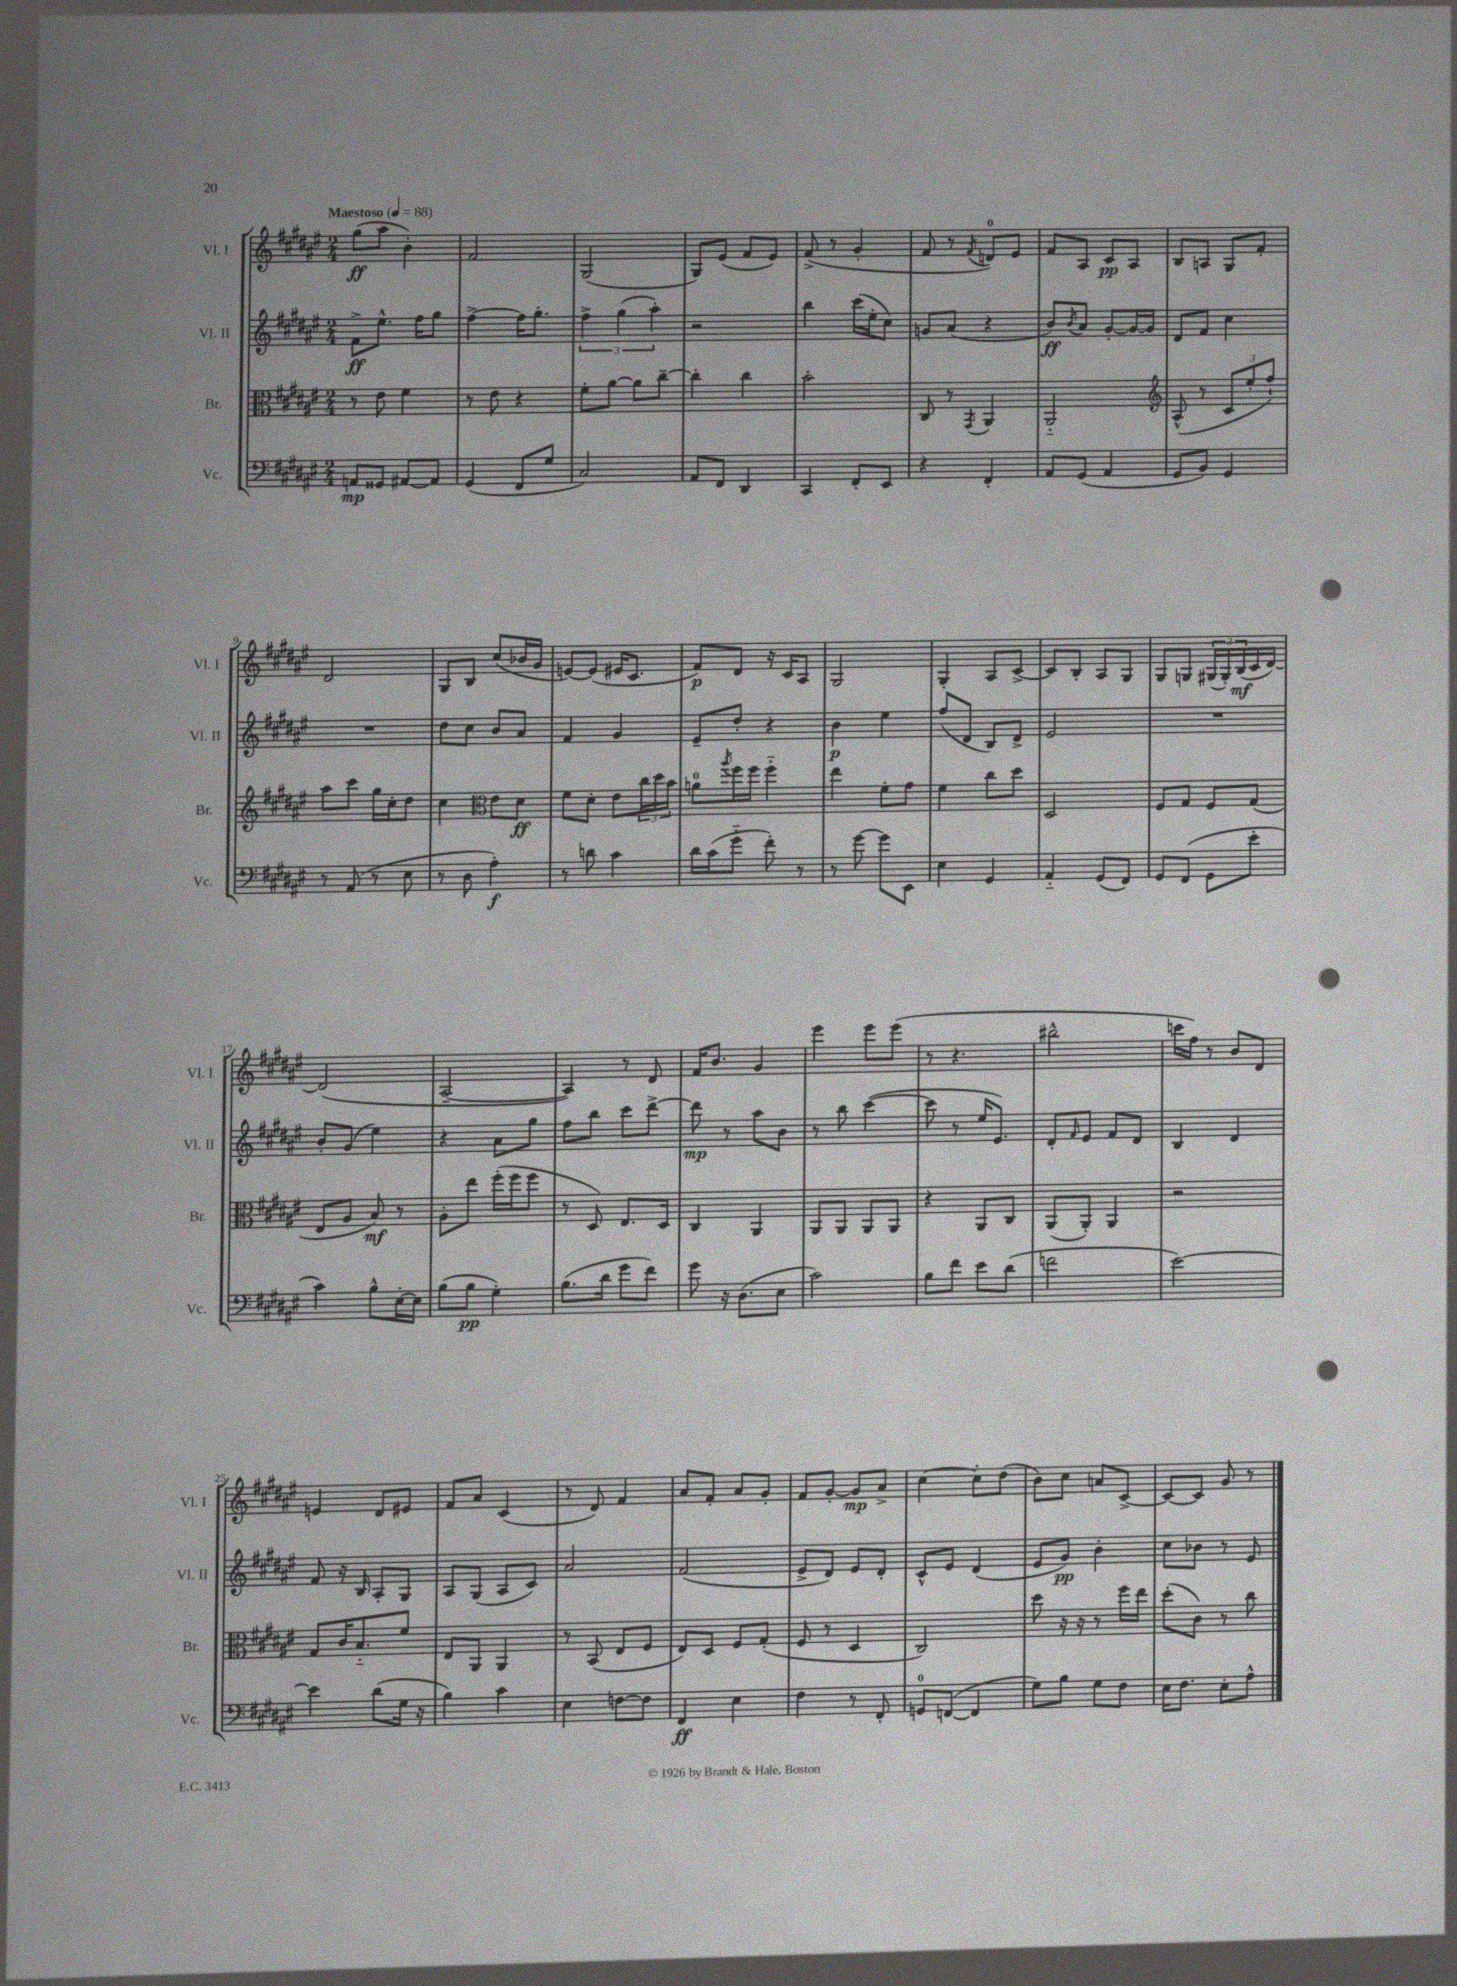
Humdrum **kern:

**kern	**dynam	**kern	**dynam	**kern	**dynam	**kern	**dynam
*part4	*part4	*part3	*part3	*part2	*part2	*part1	*part1
*staff4	*staff4	*staff3	*staff3	*staff2	*staff2	*staff1	*staff1
*I"Vc.	*	*I"Br.	*	*I"Vl. II	*	*I"Vl. I	*
*I'Vc.	*	*I'Br.	*	*I'Vl. II	*	*I'Vl. I	*
*clefF4	*	*clefC3	*	*clefG2	*	*clefG2	*
*k[f#c#g#d#a#e#]	*	*k[f#c#g#d#a#e#]	*	*k[f#c#g#d#a#e#]	*	*k[f#c#g#d#a#e#]	*
*M2/4	*	*M2/4	*	*M2/4	*	*M2/4	*
*MM88	*	*MM88	*	*MM88	*	*MM88	*
=1	=1	=1	=1	=1	=1	=1	=1
!	!	!	!	!	!	!LO:TX:a:B:t=Maestoso	!
8AAn/L	mp	8r	.	8f#^\L	ff	(8gg#\L	ff
8GG##X/J	.	8e#\	.	8.ee#^^\J	.	8aa#\J	.
[8AA#X/L	.	4f#\	.	.	.	4b'\)	.
.	.	.	.	16ff#\KL	.	.	.
8AA#/J]	.	.	.	8gg#\J	.	.	.
=2	=2	=2	=2	=2	=2	=2	=2
(4GG#/	.	8r	.	[4ff#^\	.	2f#/	.
.	.	8e#\	.	.	.	.	.
8FF#/L	.	4r	.	16ff#\KL]	.	.	.
.	.	.	.	8.gg#'\J	.	.	.
8G#/J	.	.	.	.	.	.	.
=3	=3	=3	=3	=3	=3	=3	=3
2C#/)	.	8f#'\L	.	6ff#^\	.	(2G#/	.
.	.	[8a#\J	.	.	.	.	.
.	.	.	.	(6gg#\	.	.	.
.	.	8a#\L]	.	.	.	.	.
.	.	.	.	6aa#'\)	.	.	.
.	.	[8cc#~\J	.	.	.	.	.
=4	=4	=4	=4	=4	=4	=4	=4
8AA#/L	.	4cc#'\]	.	2r	.	8G#/L)	.
8FF#/J	.	.	.	.	.	(8e#/J	.
4DD#/	.	4cc#\	.	.	.	8f#/L	.
.	.	.	.	.	.	8e#/J)	.
=5	=5	=5	=5	=5	=5	=5	=5
4CC#/	.	2b'\	.	4bb\	.	(8f#^/	.
.	.	.	.	.	.	8r	.
8FF#'/L	.	.	.	(16ccc#\LL	.	4g#'/	.
.	.	.	.	16ee#'\J	.	.	.
8EE#/J	.	.	.	8cc#\J)	.	.	.
=6	=6	=6	=6	=6	=6	=6	=6
4r	.	8C#/	.	8gn/L	.	8f#/	.
.	.	8r	.	(8a#/J	.	8r	.
.	.	8qGG#/	.	.	.	8qf#/	.
4FF#'/	.	4AA#/	.	4r	.	8dn/L)	.
.	.	.	.	.	.	8e#/J	.
=7	=7	=7	=7	=7	=7	=7	=7
8AA#/L	.	2AA#/	.	8b/L)	ff	8f#/L	.
.	.	.	.	8qb/	.	.	.
(8GG#/J	.	.	.	8a#/J	.	8A#/J	.
4AA#/	.	.	.	[8g#'/L	.	8c#/L	pp
.	.	.	.	16g#/L_	.	8A#/J	.
.	.	.	.	16g#/JJ]	.	.	.
=8	=8	=8	=8	=8	=8	=8	=8
*	*	*clefG2	*	*	*	*	*
8GG#/L	.	(8A#^^/	.	8d#/L	.	8B/L	.
8BB/J)	.	8r	.	8f#/J	.	8An/J	.
4GG#/	.	12c#/L	.	4cc#\	.	8G#/L	.
.	.	12ee#'/	.	.	.	.	.
.	.	.	.	.	.	8f#'/J	.
.	.	12ff#`/J)	.	.	.	.	.
!!LO:LB:g=z
=9	=9	=9	=9	=9	=9	=9	=9
8r	.	8aa#\L	.	2r	.	2d#/	.
(8AA#/	.	8ccc#\J	.	.	.	.	.
8r	.	16gg#\LL	.	.	.	.	.
.	.	16cc#'\J	.	.	.	.	.
8E#\	.	8dd#\J	.	.	.	.	.
=10	=10	=10	=10	=10	=10	=10	=10
8r	.	4cc#\	.	8dd#\L	.	8G#/L	.
8D#\	.	.	.	8cc#\J	.	8B/J	.
*	*	*clefC3	*	*	*	*	*
4A#'\)	f	8e#\L	.	8b/L	.	(8cc#/L	.
.	.	8d#\J	ff	8a#/J	.	16b-X/L	.
.	.	.	.	.	.	16g#/JJ	.
=11	=11	=11	=11	=11	=11	=11	=11
8r	.	8f#\L	.	4f#/	.	[8en/L)	.
8dn\	.	8d#'\J	.	.	.	(8e/J]	.
4c#\	.	8e#\L	.	4g#/	.	16e#X/KL	.
.	.	.	.	.	.	8.c#/J	.
.	.	24cc#\L	.	.	.	.	.
.	.	24dd#\	.	.	.	.	.
.	.	24b\JJ	.	.	.	.	.
=12	=12	=12	=12	=12	=12	=12	=12
16d#\LL	.	8an\L	.	8e#~/L	.	8f#/L)	p
(16c#\J	.	.	.	.	.	.	.
.	.	8qaa#/	.	.	.	.	.
8g#\J	.	16ff#\L	.	8dd#'/J	.	8d#/J	.
.	.	16ff#\JJ	.	.	.	.	.
8f#'\)	.	4ff#\	.	4r	.	16r	.
.	.	.	.	.	.	16c#/KL	.
8r	.	.	.	.	.	8A#/J	.
=13	=13	=13	=13	=13	=13	=13	=13
8r	.	4ee#\	.	4b\	p	2G#/	.
[8g#\	.	.	.	.	.	.	.
8g#\L]	.	8f#'\L	.	4ee#\	.	.	.
8EE#\J	.	8g#\J	.	.	.	.	.
=14	=14	=14	=14	=14	=14	=14	=14
4E#\	.	4f#\	.	(8ff#/L	.	4G#'/	.
.	.	.	.	8d#/J	.	.	.
4GG#/	.	8cc#\L	.	8B/L)	.	8A#/L	.
.	.	8dd#\J	.	8d#^/J	.	[8c#^/J	.
=15	=15	=15	=15	=15	=15	=15	=15
4AA#/	.	2D#/	.	2e#/	.	8c#/L]	.
.	.	.	.	.	.	8B'/J	.
(8GG#/L	.	.	.	.	.	8A#/L	.
8FF#/J)	.	.	.	.	.	8G#/J	.
=16	=16	=16	=16	=16	=16	=16	=16
8GG#/L	.	8F#/L	.	2r	.	8G#/L	.
(8FF#/J	.	8G#/J	.	.	.	8Gn/J	.
8GG#\L	.	8F#/L	.	.	.	(24G#X/LL	.
.	.	.	.	.	.	24G#'/)	.
.	.	.	.	.	.	(24B/	mf
8e#'\J	.	(8G#/J	.	.	.	16c#/	.
.	.	.	.	.	.	[16d#/JJ)	.
!!LO:LB:g=z
=17	=17	=17	=17	=17	=17	=17	=17
4c#\)	.	8E#/L	.	8b'/L	.	(2d#/]	.
.	.	8A#/J	.	(8g#/J	.	.	.
8B^^\L	.	8B/)	mf	4ee#\)	.	.	.
[16E#'\L	.	8r	.	.	.	.	.
16E#\JJ]	.	.	.	.	.	.	.
=18	=18	=18	=18	=18	=18	=18	=18
(8B\L	.	8A#'\L	.	4r	.	[2A#~/	.
8B\J	pp	8ee#\J	.	.	.	.	.
4G#'\)	.	(16ff#'\LL	.	8a#\L	.	.	.
.	.	16ff#\J	.	.	.	.	.
.	.	8ff#\J	.	8gg#\J	.	.	.
=19	=19	=19	=19	=19	=19	=19	=19
(8.B\L	.	8r	.	8ff#\L	.	4A#/])	.
.	.	8D#/)	.	8bb\J	.	.	.
16d#\Jk	.	.	.	.	.	.	.
8g#\L	.	8.E#/L	.	8ccc#\L	.	8r	.
8f#\J)	.	.	.	[8ddd#^\J	.	8d#/	.
.	.	16D#/Jk	.	.	.	.	.
=20	=20	=20	=20	=20	=20	=20	=20
8g#\	.	4C#/	.	8ddd#\]	mp	16f#/KL	.
.	.	.	.	.	.	8.b/J	.
16r	.	.	.	8r	.	.	.
(8.D#\L	.	.	.	.	.	.	.
.	.	4AA#/	.	8aa#\L	.	4g#/	.
8E#\J	.	.	.	8b\J	.	.	.
=21	=21	=21	=21	=21	=21	=21	=21
2c#\)	.	8AA#/L	.	8r	.	4eee#\	.
.	.	8AA#/J	.	8bb\	.	.	.
.	.	8AA#/L	.	([4ccc#\	.	8eee#\L	.
.	.	8AA#/J	.	.	.	(8eee#\J	.
=22	=22	=22	=22	=22	=22	=22	=22
8B\L	.	4r	.	8ccc#\]	.	8r	.
8f#\J	.	.	.	8r	.	4.r	.
8e#\L	.	8AA#/L	.	16ee#/KL	.	.	.
.	.	.	.	8.e#/J)	.	.	.
(8d#\J	.	8C#/J	.	.	.	.	.
=23	=23	=23	=23	=23	=23	=23	=23
2fn\	.	(8AA#/L	.	8d#'/L	.	2bb#X^^\	.
.	.	.	.	16qqf#/	.	.	.
.	.	8AA#'/J)	.	8e#/J	.	.	.
.	.	4AA#/	.	8f#/L	.	.	.
.	.	.	.	8d#/J	.	.	.
=24	=24	=24	=24	=24	=24	=24	=24
[2e#\)	.	2r	.	4B/	.	16cccn\LL	.
.	.	.	.	.	.	16ff#\JJ)	.
.	.	.	.	.	.	8r	.
.	.	.	.	4d#/	.	8b/L	.
.	.	.	.	.	.	8d#/J	.
!!LO:LB:g=z
=25	=25	=25	=25	=25	=25	=25	=25
4e#\]	.	8G#/L	.	8f#/	.	4en/	.
.	.	16c#/K	.	16r	.	.	.
.	.	8.B/	.	16B/	.	.	.
(8d#\L	.	.	.	8A#'/L	.	8d#/L	.
16G#\Jk	.	8f#/J	.	8G#/J	.	8e#X/J	.
16r	.	.	.	.	.	.	.
=26	=26	=26	=26	=26	=26	=26	=26
4B\)	.	8E#/L	.	8A#/L	.	8f#/L	.
.	.	8AA#/J	.	(8G#/J	.	8a#/J	.
4c#\	.	4AA#/	.	8A#/L	.	(4c#/	.
.	.	.	.	8c#/J)	.	.	.
=27	=27	=27	=27	=27	=27	=27	=27
4E#\	.	8r	.	2a#/	.	8r	.
.	.	(8BB/	.	.	.	8d#/)	.
[8Fn\L	.	8E#/L	.	.	.	4f#/	.
8F\J]	.	8F#/J	.	.	.	.	.
=28	=28	=28	=28	=28	=28	=28	=28
4FF#/	ff	8E#/L)	.	(2f#/	.	8a#/L	.
.	.	8D#/J	.	.	.	8f#'/J	.
4E#\	.	8F#/L	.	.	.	8a#/L	.
.	.	(8G#'/J	.	.	.	8g#'/J	.
=29	=29	=29	=29	=29	=29	=29	=29
4F#\	.	8F#/	.	8e#^/L	.	8f#/L	.
.	.	8r	.	8d#/J)	.	[8g#'/J	.
8r	.	4D#/	.	8e#/L	.	8g#/L]	mp
8FF#'/	.	.	.	8d#'/J	.	8a#^/J	.
=30	=30	=30	=30	=30	=30	=30	=30
8GGn/L	.	2C#/)	.	8c#^^/L	.	[4cc#\	.
([8FFn/J	.	.	.	8e#/J	.	.	.
4FF/]	.	.	.	(4d#/	.	8cc#'\L]	.
.	.	.	.	.	.	(8dd#\J	.
=31	=31	=31	=31	=31	=31	=31	=31
8G#\L)	.	8dd#\	.	8e#/L	.	8b\L)	.
8B\J	.	16r	.	8g#/J)	pp	8cc#\J	.
.	.	16r	.	.	.	.	.
8G#\L	.	8r	.	4b'\	.	8an/L	.
8F#\J	.	16ff#\LL	.	.	.	[8c#^/J	.
.	.	16ee#\JJ	.	.	.	.	.
=32	=32	=32	=32	=32	=32	=32	=32
16E#\KL	.	(8dd#'\L	.	8cc#\L	.	8c#/L_	.
8.F#\J	.	.	.	.	.	.	.
.	.	8c#\J)	.	8b-X\J	.	8c#/J]	.
8E#'\L	.	8r	.	8r	.	8g#/	.
8A#^^\J	.	8cc#\	.	8e#/	.	8r	.
==	==	==	==	==	==	==	==
*-	*-	*-	*-	*-	*-	*-	*-
